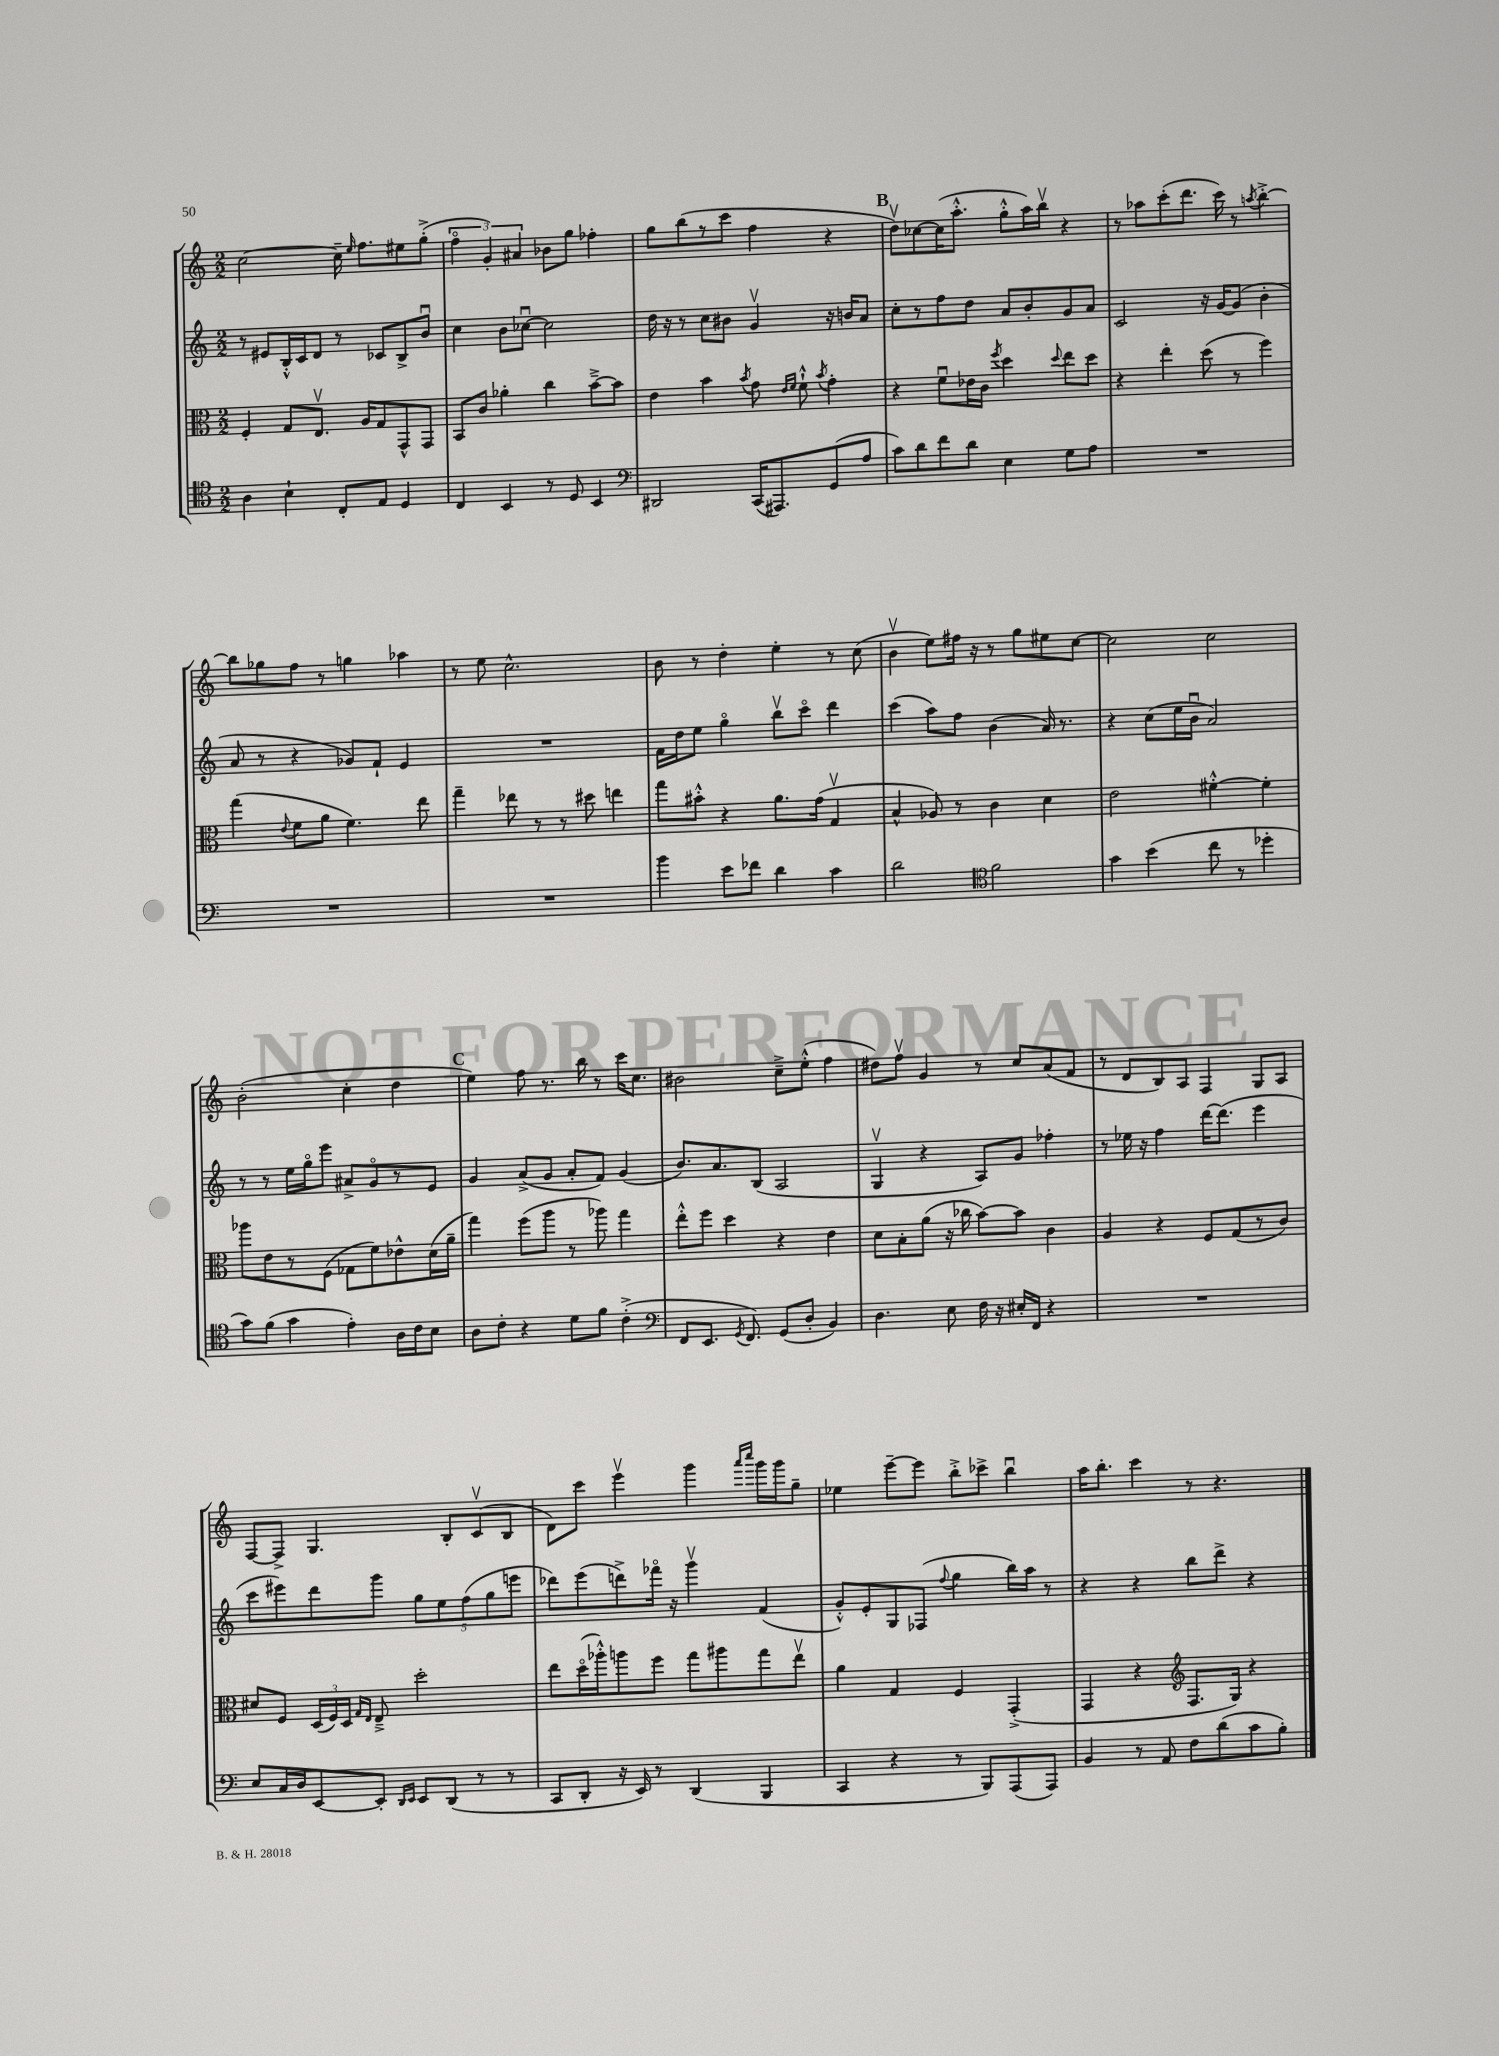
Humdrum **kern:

**kern	**kern	**kern	**kern
*staff4	*staff3	*staff2	*staff1
*clefC4	*clefC3	*clefG2	*clefG2
*k[]	*k[]	*k[]	*k[]
*M2/2	*M2/2	*M2/2	*M2/2
4A\	4F'/	8r	[2cc\
.	.	8e#/L	.
4B`\	8G/L	16B'^^/L	.
.	.	16c/J	.
.	8.Ev/J	8d/J	.
8C'/L	.	8r	16cc~\]
.	.	.	16qqee/
.	16A/LK	.	8.ff\L
8E/J	8G/	8c-/L	.
4D/	8GG^^/	8B^/	8ee#\
.	8GG/J	8bu/J	(8gg'^\J
=	=	=	=
4C/	8BB/L	4cc\	6ffo\
.	8c/J	.	.
.	.	.	6g'/)
4BB/	4a-'\	8b\L	.
.	.	.	6a#/
.	.	[8cc-u\J	.
8r	4cc\	2cc-\]	8b-\L
8D/	.	.	8gg\J
4BB/	[8b~^\L	.	4ff-'\
.	8b\]J	.	.
=	=	=	=
*clefF4	*	*	*
2DD#/	4e\	16dd\	8gg\L
.	.	16r	.
.	.	8r	(8bb\
.	4b\	8cc\L	8r
.	.	8b#\J	8ccc\J
.	8qb/	.	.
(16CC/LK	8g\	4gv/	4ff\
8.AAA#/)	.	.	.
.	16qqe/LL	.	.
.	16qqf/JJ	.	.
.	8f`^^\	.	.
.	8qb/	.	.
(8GG/	4g'\	16r	4r
.	.	16b/LK	.
8A/J	.	8a/J	.
=	=	=	=
8c\L)	4r	8cc'\L	8ddv\L)
8d\	.	8r	[8cc-\
8f\	8fu\L	8ff\	(16cc-\]K
.	.	.	8.aa'^^\J
8d\J	16e-\L	8dd\J	.
.	16c\JJ	.	.
.	8qff/	.	.
4E\	4dd\	8a/L	8gg'^^\L
.	.	8b'/	16aa\L)
.	.	.	16bbv\JJ
.	8qqdd/	.	.
8G\L	8ee\L	8g/	4r
8A\J	8dd\J	8a/J	.
=	=	=	=
1r	4r	2c/	8r
.	.	.	8aa-\L
.	4ee'\	.	(8ccc'\
.	.	.	8.ddd\J
.	(8dd\	16r	.
.	.	[16g/LK	16ccc\)
.	8r	(8g/]J	8r
.	.	.	8qaa/
.	4ff\)	4b'\	[4bb'^\
=	=	=	=
1r	(4gg\	8a/	8bb\]L
.	.	8r	8gg-\
.	8qqe/	.	.
.	8f\L	4r	8ff\J
.	8a\J	.	8r
.	4.f\)	8g-/L)	4gg\
.	.	8f`/J	.
.	.	4e/	4aa-\
.	8ee\	.	.
=	=	=	=
1r	4gg~\	1r	8r
.	.	.	8ee\
.	8ee-\	.	2.cc^^\
.	8r	.	.
.	8r	.	.
.	8dd#\	.	.
.	4ee\	.	.
=	=	=	=
4b\	8gg\L	16f\LL	8b\
.	.	16dd\J	.
.	8b#'^^\J	8ee\J	8r
8e\L	4r	4ggo\	4dd'\
8f-\J	.	.	.
4d\	8.a\L	8bbv\L	4ee'\
.	.	8ccco\J	.
.	(16g\Jk	.	.
4c\	4Gv/	4ddd\	8r
.	.	.	(8cc\
=	=	=	=
2d\	4B^^/	(4ccc\	4bv\
.	8A-/)	8aa\L)	8ee\L)
.	8r	8ff\J	16ff#\Jk
.	.	.	16r
*clefC4	*	*	*
2f\	4c\	(4b\	8r
.	.	.	8gg\L
.	4d\	16a/)	8ee#\
.	.	8.r	.
.	.	.	[8cc\J
=	=	=	=
4g\	2e\	4r	2cc\]
(4b\	.	(8cc\L	.
.	.	16ee\L	.
.	.	16bu\JJ	.
8cc\	[4f#'^^\	2a/)	2cc\
8r	.	.	.
4dd-'\	4f#'\]	.	.
=	=	=	=
8g\L)	8aa-\L	8r	(2b'\
(8f\J	8e\	8r	.
4g\	8r	16ee\LL	.
.	.	16ggo\J	.
.	(8F\J	8eee\J	.
4e'\)	8G-\L	8a#^/L	4cc'\
.	8f\)	8go/	.
16A\LL	8e-^^\	8r	4dd\
16c\J	.	.	.
8B\J	(16d\L	8e/J	.
.	16a~\JJ	.	.
=	=	=	=
8A\L	4gg\)	4g/	4ee\)
8c'\J	.	.	.
4r	(8ff\L	(8a^/L	8ff\
.	8aa\J	8g/J	8.r
8d\L	8r	8a'/L	.
.	.	.	16bb\
8f\J	8aa-\)	8f/J)	8r
(4c'^\	4gg\	(4g/	16ccc\LK
.	.	.	8.cc\J
=	=	=	=
*clefF4	*	*	*
8FF/L	8ee'^^\L	8.b/L)	2b#\
8.EE/J	8ff\J	.	.
.	.	8.a/	.
.	4dd\	.	.
8qGG/	.	.	.
8.FF/)	.	.	.
.	.	(8B/J	.
(8GG/L	4r	2A/	8cc~^\L
8D'/J	.	.	(8ee'^^\J
4BB/)	4e\	.	4ff\
=	=	=	=
4.D\	8d\L	4Gv/	8dd#\L)
.	8B'\	.	8ffv\J
.	(8a\J	4r	4g/
8E\	16r	.	.
.	16cc-\	.	.
16F\	[8b\L)	8A/L)	8r
16r	.	.	.
16E#'/LL	8b\]J	8g/J	8cc/L
16FF/JJ	.	.	.
4r	4c\	4ff-'\	(8a/
.	.	.	8f/J
=	=	=	=
1r	4A/	8r	8r
.	.	16ee-\	8d/L
.	.	16r	.
.	4r	4ff\	8B/)
.	.	.	8A/J
.	8F/L	[16ddd\LK	4F/
.	.	(8.ddd\]J	.
.	(8G/	.	.
.	8r	4eee\	8G/L
.	8c/J)	.	8A/J
=	=	=	=
8E/L	8d#/L	8ccc\L	[8F/L
16C/L	8F/J	8eee#\)	8F^/]J
16D/J	.	.	.
[8EE/	(24D/LL	8ddd\	4.G/
.	24F/)	.	.
.	24D/JJ	.	.
.	16qqG/LL	.	.
.	16qqE/JJ	.	.
8EE'/]J	8E~^/	8ggg\J	.
16qqDD/LL	.	.	.
16qqEE/JJ	.	.	.
8EE/L	2dd'\	10gg\L	.
.	.	10ee\	.
(8DD/J	.	.	8B'/L
.	.	(10ff\	.
8r	.	.	(8cv/
.	.	10gg\	.
8r	.	.	8B/J
.	.	10eee\J	.
=	=	=	=
8CC/L	8ee\L	8ddd-\L)	8d\L)
8DD'/J	(16ddo\L	(8eee\	8ccc\J
.	16aa-'^^\J)	.	.
16r	8aa\	8ddd^\)	4eeev\
16EE/)	.	.	.
8r	8ff\J	16fff-o\Jk	.
.	.	16r	.
(4DD/	8gg\L	4gggv\	4ggg\
.	8aa#\	.	.
.	.	.	16qqaaa/LL
.	.	.	16qqcccc/JJ
4BBB/	8gg\	(4f/	16ggg\LL
.	.	.	16ggg\J
.	8eev\J	.	8gg~\J
=	=	=	=
4CC/	4a\	8g'^^/L)	4ee-\
.	.	8e'/	.
4r	4G/	8G/	[8eee~\L
.	.	(8F-/J	8eee\]J
.	.	8qqff/	.
8r	4F/	4gg\	8bb'^\L
8BBB/L)	.	.	8ccc-^\J
(8AAA/	(4GG'^/	16bb\LL)	4bbu\
.	.	16aa\JJ	.
8AAA/J)	.	8r	.
=	=	=	=
4BB/	4GG/	4r	16aa\LK
.	.	.	8.bb'\J
8r	4r	4r	4ccc\
8AA/	.	.	.
*	*clefG2	*	*
8F\L	8.F/L	8bb\L	8r
(8d\	.	8ddd^\J	4.r
.	16G/Jk)	.	.
8c\	4r	4r	.
8B'\J)	.	.	.
==	==	==	==
*-	*-	*-	*-
